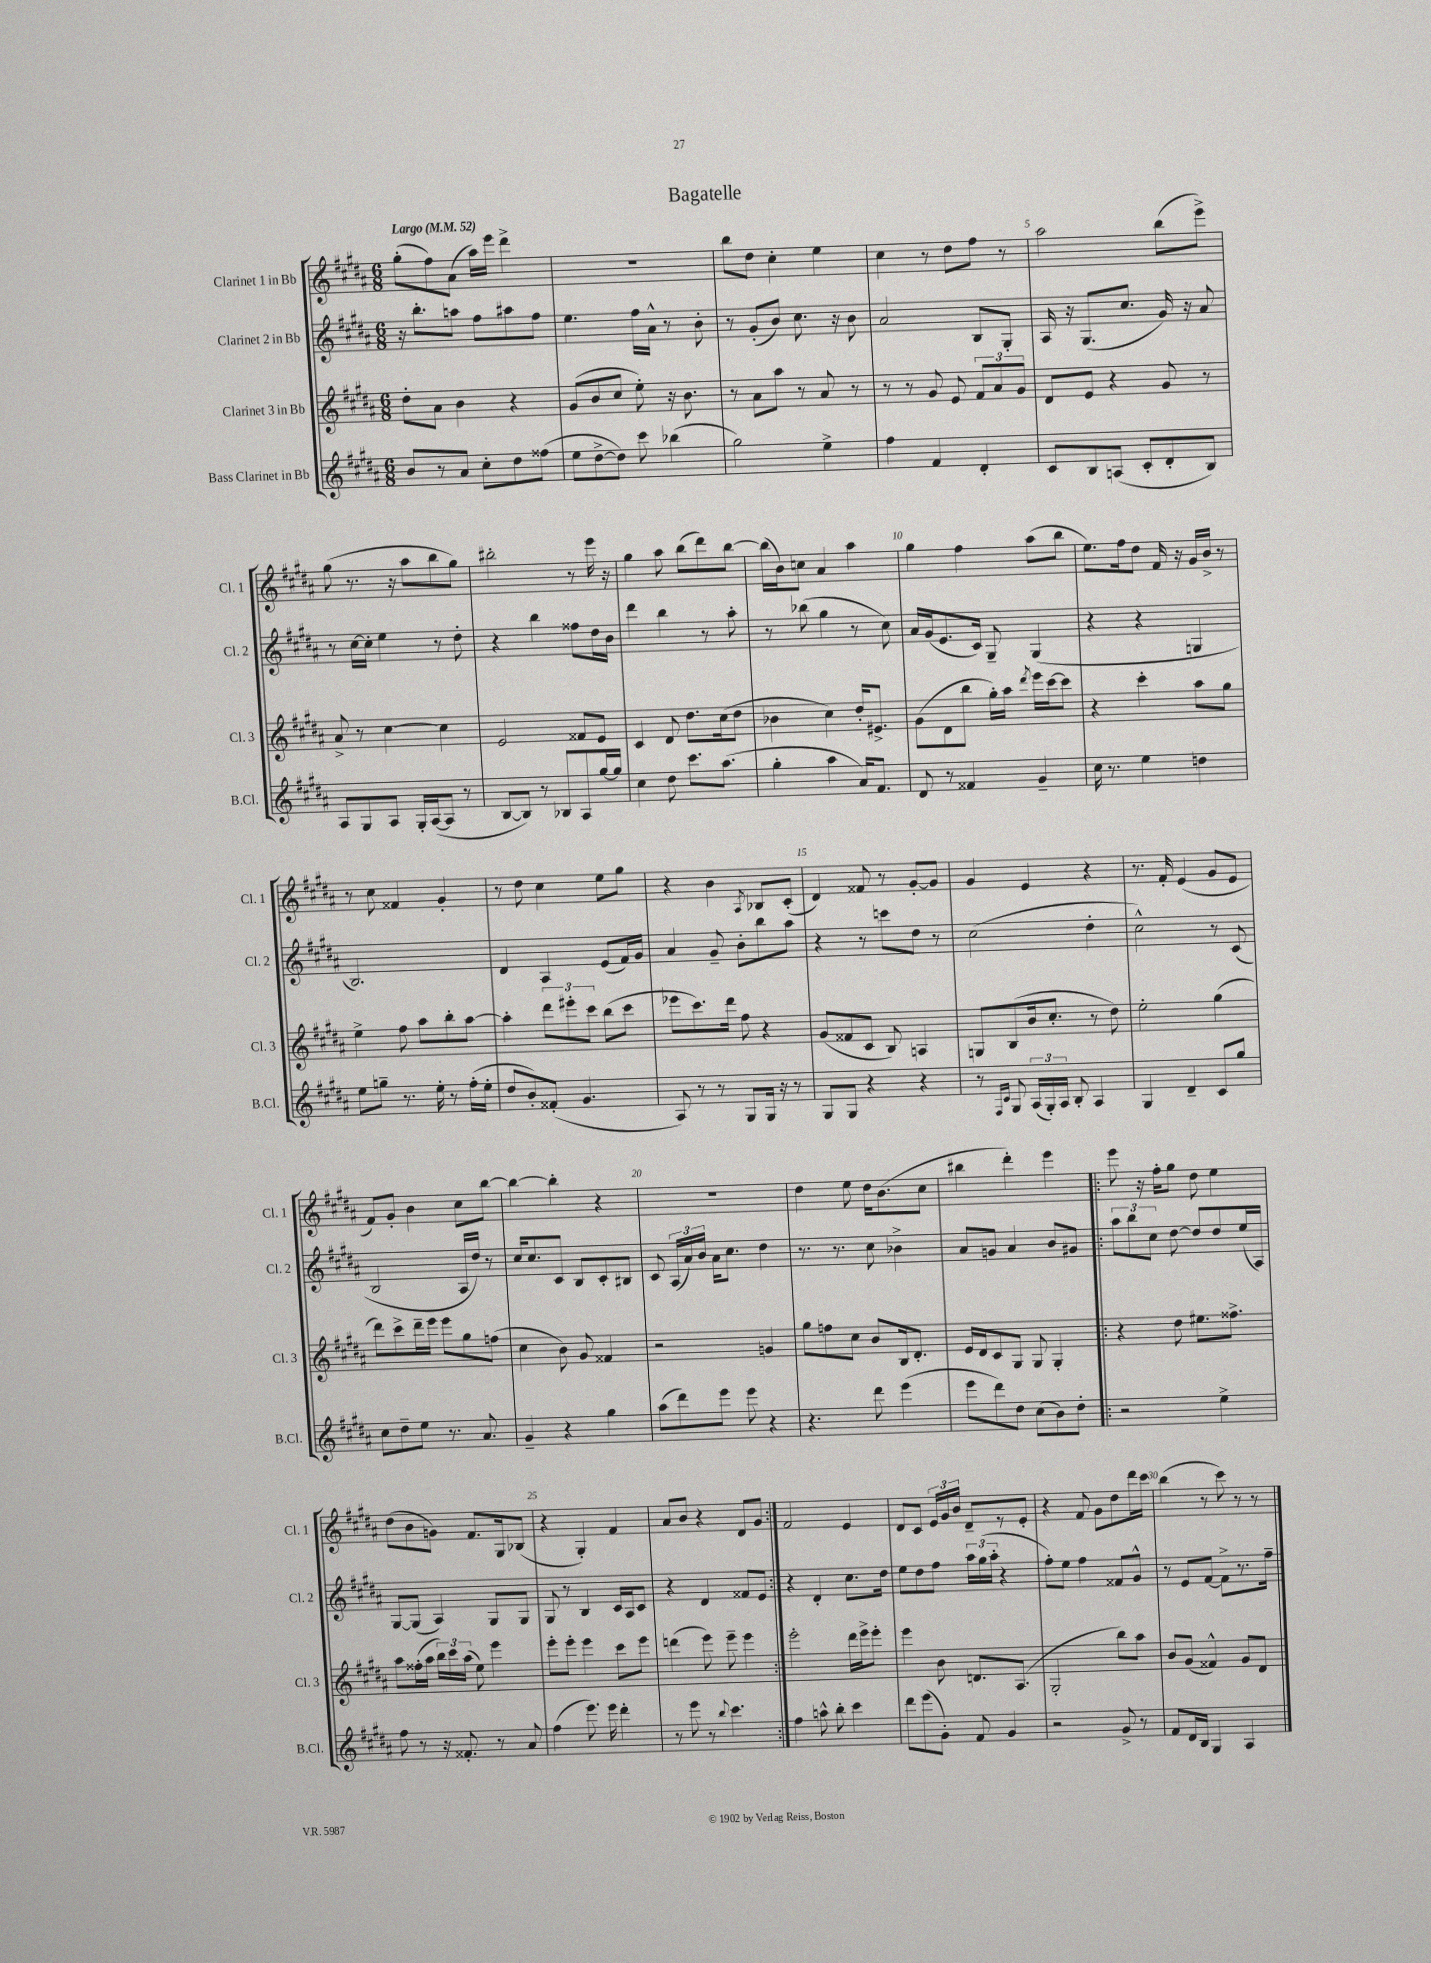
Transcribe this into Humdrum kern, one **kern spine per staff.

**kern	**kern	**kern	**kern
*part4	*part3	*part2	*part1
*staff4	*staff3	*staff2	*staff1
*I"Bass Clarinet in Bb	*I"Clarinet 3 in Bb	*I"Clarinet 2 in Bb	*I"Clarinet 1 in Bb
*I'B.Cl.	*I'Cl. 3	*I'Cl. 2	*I'Cl. 1
*clefG2	*clefG2	*clefG2	*clefG2
*k[f#c#g#d#a#]	*k[f#c#g#d#a#]	*k[f#c#g#d#a#]	*k[f#c#g#d#a#]
*M6/8	*M6/8	*M6/8	*M6/8
*MM52	*MM52	*MM52	*MM52
=1	=1	=1	=1
!	!	!	!LO:TX:a:B:t=Largo
8b/L	8dd#'\L	16r	(8gg#'\L
.	.	8.bb'\L	.
8r	8a#\J	.	8ff#\)
8a#/J	4b\	8aan\J	(8a#\J
8cc#'\L	.	8ff#\L	16aa#\LL)
.	.	.	16eee\JJ
8dd#\	4r	8aa#X\	4ddd#^\
(8ff##X\J	.	8ff#\J	.
=2	=2	=2	=2
8ee\L	(8g#/L	4.ee\	2.r
[8dd#^\	8b/	.	.
8dd#\J])	8cc#/J	.	.
8ccc#\	8ee'\)	16ff#\LL	.
.	.	16a#^^\JJ	.
(4bb-X\	16r	8r	.
.	8.b\	.	.
.	.	8b'\	.
=3	=3	=3	=3
2gg#\)	8r	8r	8bb\L
.	8a#\L	(8g#'/L	8dd#\J
.	8aa#\J	8b/J)	4cc#'\
.	8r	8.cc#\	.
4ee^\	8a#/	.	4ee\
.	.	16r	.
.	8r	8b\	.
=4	=4	=4	=4
4ff#\	8r	2a#/	4cc#\
.	8r	.	.
4f#/	8g#/	.	8r
.	8e/	.	8dd#\L
4d#'/	12f#/L	8B/L	8ff#\J
.	12a#/	.	.
.	.	8G#'/J	8r
.	12g#/J	.	.
=5	=5	=5	=5
8c#/L	8d#/L	16A#/	2aa#\
.	.	16r	.
8B/	8e/J	(8.G#/L	.
(8An/J	4r	.	.
.	.	8.cc#/J	.
8c#'/L	.	.	.
8d#'/	8g#/	16g#/)	(8bb\L
.	.	16r	.
8B/J)	8r	8a#/	8eee^\J)
!!LO:LB:g=z
=6	=6	=6	=6
8A#/L	8a#^/	8r	(8gg#\
8G#/	8r	[16cc#\LL	8.r
.	.	16cc#'\JJ]	.
8A#/J	[4cc#\	4ee\	.
.	.	.	16r
16G#'/LL	.	.	8aa#\L
([16A#/J	.	.	.
8A#/J]	4cc#\]	8r	8bb\
8r	.	8dd#'\	8gg#\J)
=7	=7	=7	=7
[8B/L	2e/	4r	2bb#X'\
8B/J])	.	.	.
8r	.	4bb\	.
8B-X/L	.	.	.
8A#/	8f##X/L	8ff##X\L	8r
[16gg#/L	8e/J	16dd#\L	16eee\
16gg#/JJ]	.	16b\JJ	16r
=8	=8	=8	=8
4cc#\	4c#/	4ddd#\	4gg#\
8dd#\	8d#/	4bb\	8aa#\
8.ccc#\L	8.dd#\L	.	(8bb\L
.	.	8r	8ddd#\)
(8.aa#\J	(16cc#\k	.	.
.	8dd#\J	8aa#'\	[8bb\J
=9	=9	=9	=9
4gg#'\	4b-X\	8r	(16bb\LL]
.	.	.	16b\J)
.	.	(8bb-X\	8ccn\J
4aa#\	4cc#\)	4gg#\	4a#/
16a#/KL)	16dd#'/KL	8r	4aa#\
8.f#/J	8.e#X^/J	.	.
.	.	8cc#\)	.
=10	=10	=10	=10
8d#/	(8g#\L	16a#/LL	4gg#\
.	.	(16g#/J	.
8r	8d#\	8.e/	.
4f##X/	8bb\J	.	4ff#\
.	.	16c#/Jk)	.
.	16gg#'\LL)	8G#~/	.
.	16aa#\JJ	.	.
.	8qddd#/	.	.
4g#~/	16eee\LL	(4G#/	(8aa#\L
.	[16ccc#\J	.	.
.	8ccc#\J]	.	8bb\J
=11	=11	=11	=11
16cc#\	4r	4r	8.ee\L)
8.r	.	.	.
.	.	.	16ff#\k
4ee\	4ccc#'\	4r	8dd#\J
.	.	.	16f#/
.	.	.	16r
4ddn\	8aa#\L	4Gn/	16g#/LL
.	.	.	16b^/JJ
.	8gg#\J	.	8r
!!LO:LB:g=z
=12	=12	=12	=12
8ee\L	4ee^\	2.B/)	8r
8ggn~\J	.	.	8cc#\
8.r	8ff#\	.	4f##X/
.	8aa#\L	.	.
16ee'\	.	.	.
8r	8bb'\	.	4g#'/
(16ff#'\LL	[8aa#\J	.	.
16ee'\JJ	.	.	.
=13	=13	=13	=13
8dd#/L	4aa#'\]	4d#/	8r
8b'/)	.	.	8dd#\
(8f##X'/J	12ddd#\L	4A#/	4cc#\
.	12eee#X'\	.	.
4.g#/	.	.	.
.	12ccc#\J	.	.
.	(8bb\L	(8e/L	8ee\L
.	8ccc#\J	16f#/L)	8gg#\J
.	.	16g#/JJ	.
=14	=14	=14	=14
8A#/)	8eee-X\L	4a#/	4r
8r	8.ccc#\)	.	.
8r	.	8g#~/	4b\
.	16ddd#\Jk	.	.
8G#/L	8ff#\	8b'\L	.
.	.	.	8qA#/
16G#/Jk	4r	8bb\	8B-X/L
16r	.	.	.
8r	.	8aa#\J	(8c#'/J
=15	=15	=15	=15
8G#/L	(8g#/L	4r	4d#/)
8G#/J	8f##X/	.	.
4r	8c#/J	8r	8f##X/
.	8B/)	8cccn\L	8r
4r	4An/	8dd#\J	[8g#'/L
.	.	8r	8g#/J]
=16	=16	=16	=16
8r	8Gn/L	(2cc#\	4g#/
16qqF#/LL	.	.	.
16qqc#/JJ	.	.	.
8G#/	(8B/	.	.
(24A#/LL	16b/k	.	4e/
24G#'/)	.	.	.
.	8.cc#'/J	.	.
24A#/JJ	.	.	.
8B'/	.	.	.
4A#/	8r	4dd#'\	4r
.	8dd#\)	.	.
=17	=17	=17	=17
4G#/	2ee'\	2cc#^^\)	8.r
.	.	.	16f#'/
4d#~/	.	.	(4e/
8c#/L	(4gg#\	8r	8g#/L
8gg#/J	.	(8c#/	8e/J
!!LO:LB:g=z
=18	=18	=18	=18
8cc#\L	8ddd#\L)	2B/	8f#/L)
8dd#~\	8ccc#^\	.	8g#'/J
8ee\J	16ddd#~\L	.	4b\
.	16eee\JJ	.	.
8.r	8eee\L	.	.
.	8gg#\	16A#/LL	8cc#\L
8.a#/	.	16dd#/JJ)	.
.	(8ffn\J	8r	[8bb\J
=19	=19	=19	=19
4g#~/	4cc#\	16cc#/KL	4bb\_
.	.	8.cc#/	.
4r	8b\)	8c#/J	4bb'\]
.	8g#/	8B/L	.
4gg#\	4f##X/	8c#'/	4r
.	.	8B#X/J	.
=20	=20	=20	=20
(8aa#\L	2r	8c#/	2.r
8ddd#\)	.	(24A#/LL	.
.	.	24a#/)	.
.	.	24b/JJ	.
8eee\J	.	16a#\KL	.
.	.	8.cc#\J	.
8eee\	.	.	.
4r	4gn/	4dd#\	.
=21	=21	=21	=21
4.r	8gg#\L	8.r	4dd#\
.	8ffn\	.	.
.	.	8.r	.
.	8cc#\J	.	8ee\
8ddd#\	8b/L	8cc#\	16dd#\KL
.	.	.	(8.b\
(4eee\	16B/k	4b-X^\	.
.	8.d#'/J	.	.
.	.	.	8cc#\J
=22	=22	=22	=22
8eee\L	16e/LL	8a#/L	4bb#X\
.	16d#/J	.	.
8ddd#\)	8c#/	8gn/J	.
8dd#\J	8G#/J	4a#/	4ddd#'\)
(8cc#\L	8G#/	.	.
8b\)	4G#'/	8b/L	4eee\
8dd#'\J	.	8g#X/J	.
=23!|:	=23!|:	=23!|:	=23!|:
2r	4r	12aa#\L	8eee\
.	.	12bb\	.
.	.	.	16r
.	.	12cc#\J	.
.	.	.	16ff#'\KL
.	8dd#\	[8dd#\	8gg#\J
.	8.ee#X\L	8dd#/L]	8dd#\
4ee^\	.	8dd#/	4ee\
.	8.ff##X^\J	.	.
.	.	(16ee/L	.
.	.	16A#/JJ)	.
!!LO:LB:g=z
=24	=24	=24	=24
8ff#\	8aa#\L	[8G#/L	(8dd#\L
8r	(16ff##X'\L	(8G#/J]	8b\
.	16aa#\JJ	.	.
16r	24bb\LL)	4A#/)	8gn\J)
.	24ccc#\	.	.
8.f##X'/	.	.	.
.	(24aa#\JJ	.	.
.	8ee\)	.	8.f#/L
8r	4eee\	8G#/L	.
.	.	.	16G#/k
8a#/	.	8G#/J	(8B-X/J
=25	=25	=25	=25
(4ff#\	8eee'\L	8G#/	4r
.	8eee'\J	8r	.
8.eee\)	4eee\	4B/	4G#'/)
16eee\	.	.	.
4ddd#'\	8ccc#\L	16c#/LL	4f#/
.	.	16A#/J	.
.	8eee\J	8c#/J	.
=26	=26	=26	=26
8r	(4dddn\	4r	8a#/L
8eee\	.	.	8b/J
8r	8eee\)	4d#/	4r
8qqbb/	.	.	.
4.ccc#\	8eee~\	.	.
.	4eee\	8f##X/L	8d#/L
.	.	8e/J	8g#/J
=27:|!	=27:|!	=27:|!	=27:|!
4ff#\	2eee'\	4r	2f#/
8aan^^\	.	4d#'/	.
8bb'\	.	.	.
4ccc#\	16ddd#\LL	8.cc#\L	4e/
.	16eee^\J	.	.
.	8eee'\J	.	.
.	.	16dd#\Jk	.
=28	=28	=28	=28
8ddd#\L	4eee\	8ee\L	8d#/L
(8eee\	.	8dd#\	8c#/J
8g#'\J)	8b\	8ff#\J	24e/LL
.	.	.	24g#/
.	.	.	24b/JJ
8f#/	8.dn/L	24aa#\LL	8d#~/L
.	.	(24gg#\	.
.	.	24aa#'\JJ	.
4g#/	.	4r	8r
.	(8.A#/J	.	.
.	.	.	8e'/J
=29	=29	=29	=29
2r	2G#'/	8ff#'\L)	4r
.	.	8ee\J	.
.	.	4ff#\	8f#/
.	.	.	8g#\L
8g#^/	8bb\L)	8f##X/L	8dd#\
8r	8aa#\J	8g#^^/J	16ddd#\L
.	.	.	16ccc#\JJ
=30	=30	=30	=30
8f#/L	8b/L	8r	(4bb\
16d#/L	(8g#/J	8e/L	.
16B/JJ	.	.	.
4G#/	4f##X^^/)	[8f#/J	8r
.	.	8f#^\L]	8ccc#\)
4A#/	8g#/L	8.r	8r
.	8d#/J	.	8r
.	.	16ff#~\Jk	.
==	==	==	==
*-	*-	*-	*-
